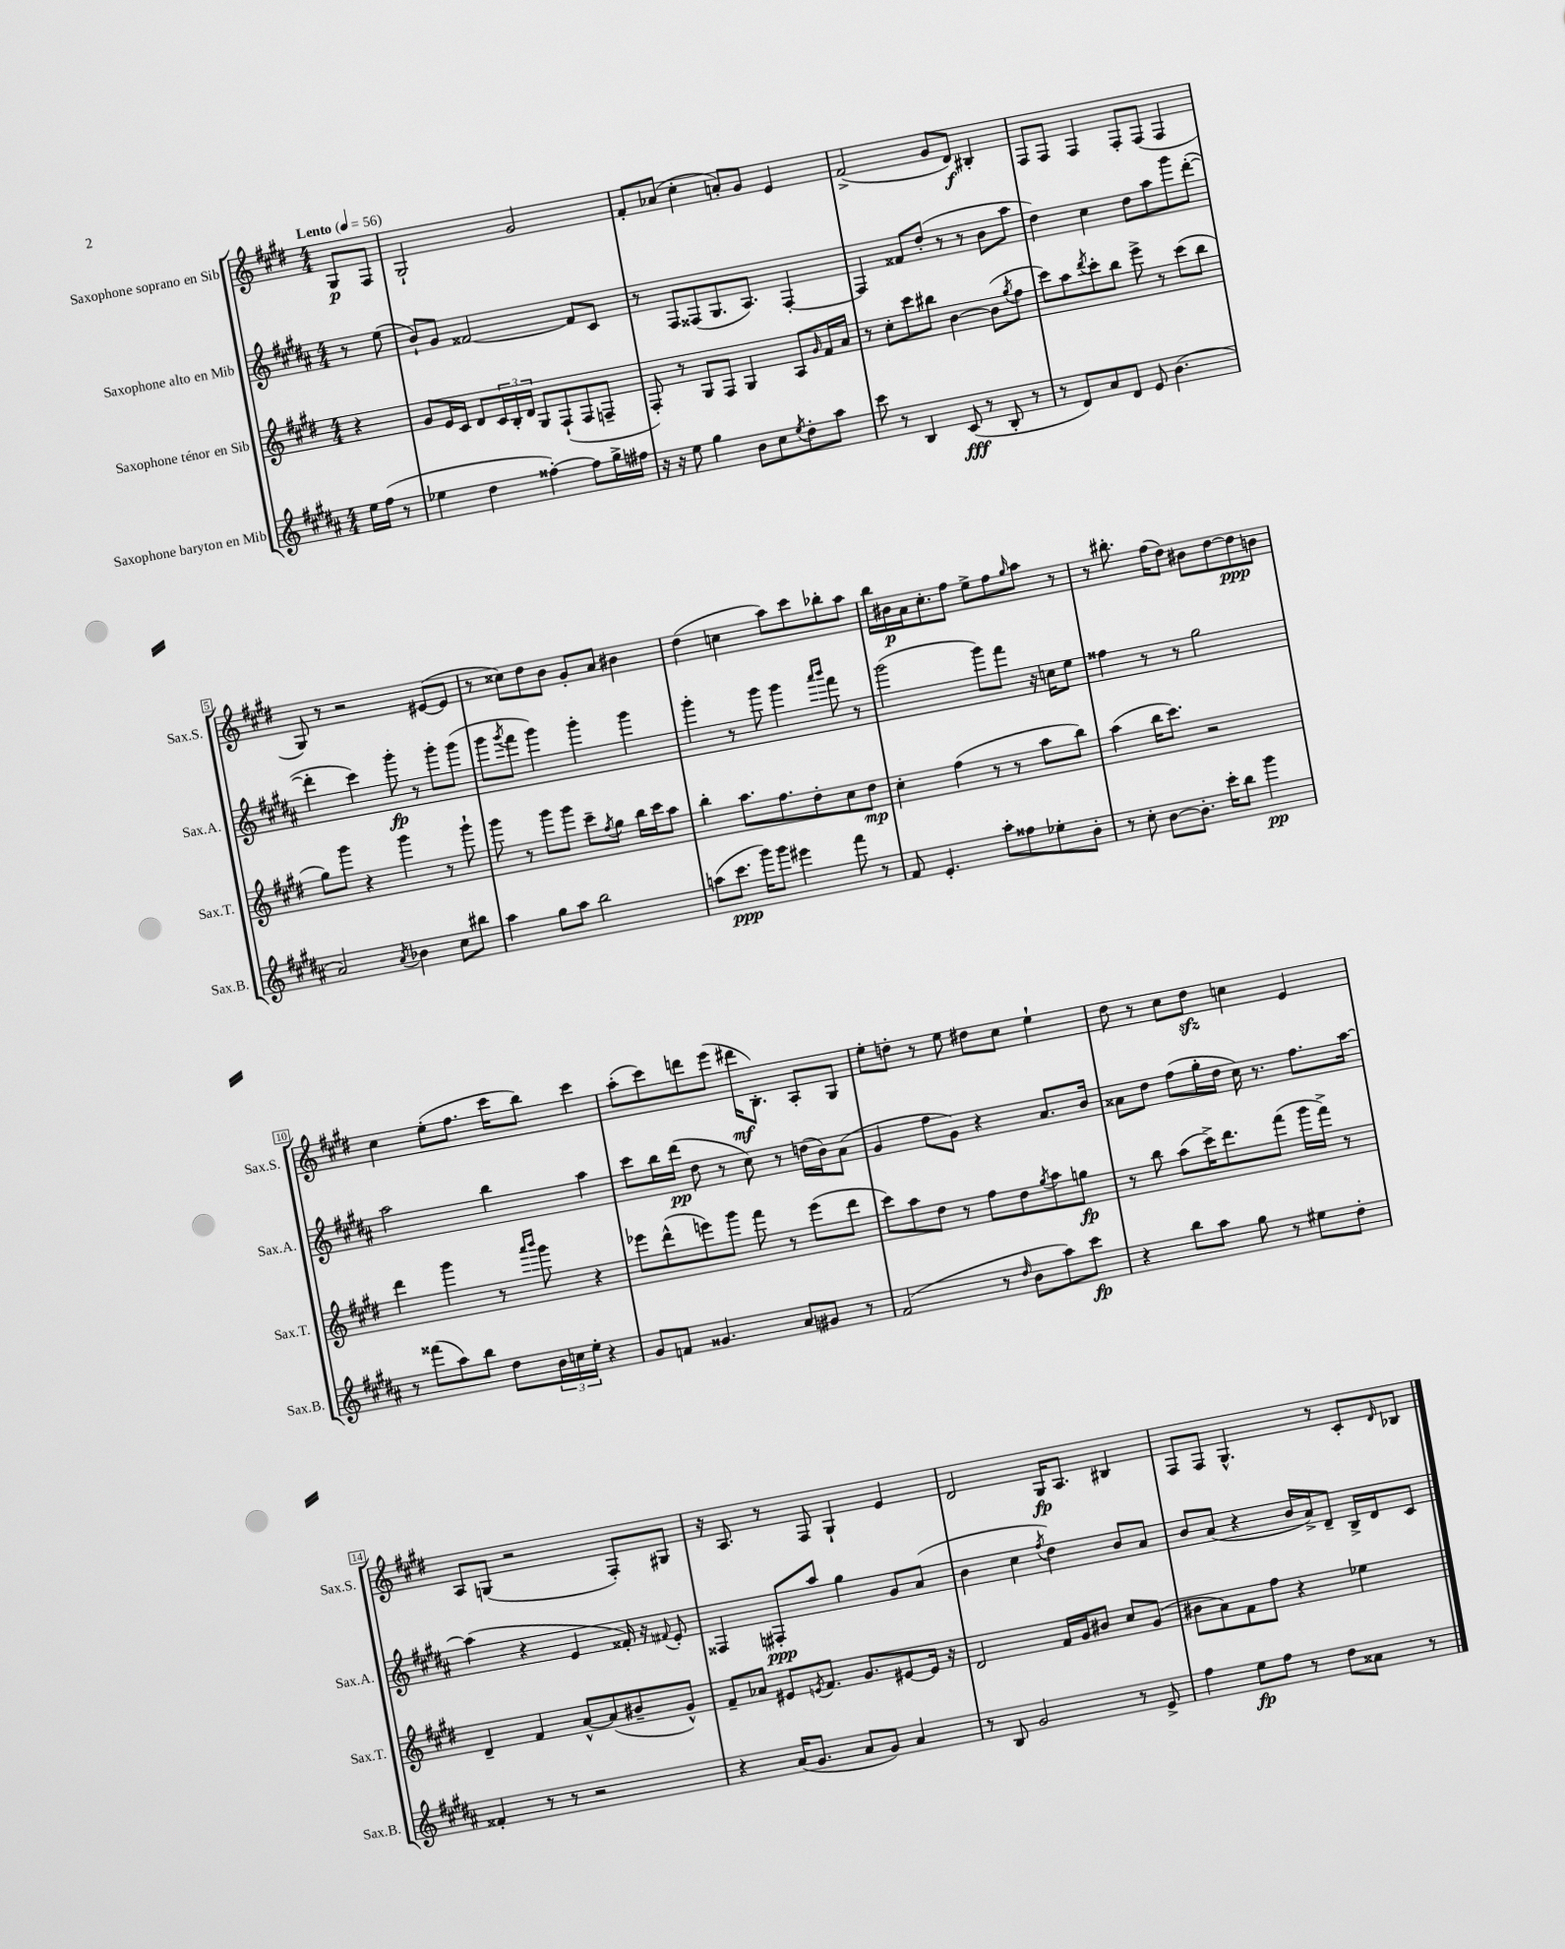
<<
\new StaffGroup <<
\new Staff = "s0" \with { instrumentName = "Saxophone soprano en Sib" shortInstrumentName = "Sax.S." } {
    \clef treble \key e \major \numericTimeSignature \time 4/4 \partial 4 \tempo "Lento" 4 = 56
    gis8\p fis8 |
    gis2-! gis'2 |
    fis'8-. aes'8( cis''4-. a'8-.) gis'8 e'4 |
    fis'2->( gis'8 dis'8\f) bis4-. |
    fis8 fis8 fis4 fis8-. fis8( fis4 |
    gis8) r8 r2 eis'8~( eis'8 |
    r8 cisis''8) dis''8 b'8 gis'8-. a'8 bis'4 |
    dis''4( c''4 a''8) cis'''8 bes''8-. a''8 |
    b''16 bis'16\p a'16 cis''8.-. fis''8 e''8-> fis''8 \grace { gis''16 } a''8 r8 |
    r8 bis''8.-. fis''16( dis''8) bis'8 dis''8~ dis''8\ppp b'8 |
    cis''4 e''8-.( fis''8. cis'''16 b''8) cis'''4 |
    a''8-.( cis'''8) d'''8 e'''8( dis'''16\mf b8.-.) a8-. gis8 |
    e''8-. d''8-. r8 e''8 dis''8 cis''8 e''4-! |
    dis''8 r8 cis''8 dis''8\sfz c''4 e'4 |
    a8 g8( r2 fis8-.) gis8 |
    r16 a8. r8 fis8 gis4-! e'4 |
    dis'2 gis16\fp a8. bis4 |
    fis8 fis8 gis4.-^ r8 cis'8-. \grace { dis'16 } bes8 \bar "|." |
}
\new Staff = "s1" \with { instrumentName = "Saxophone alto en Mib" shortInstrumentName = "Sax.A." } {
    \clef treble \key b \major \numericTimeSignature \time 4/4 \partial 4
    r8 e''8( |
    b'8-!) gis'8 fisis'2~ fisis'8 cis'8 |
    r8 fis8 fisis8( gis8. ais8.) fisis4~-. |
    fisis4 fisis'8 dis''8-.( r8 r8 b'8 ais''8 |
    dis''4) cis''4 dis''8 ais''8 gis'''8 dis'''8~-.( |
    dis'''4-. cis'''4) gis'''8-.\fp r8 gis'''8-. gis'''8( |
    gis'''8 \acciaccatura { gis'''8 } fis'''8 gis'''4) gis'''4-. gis'''4 |
    gis'''4-. r8 gis'''8 gis'''4 \grace { ais'''16 b'''16 } fis'''8 r8 |
    gis'''2( gis'''8) fis'''8 r16 c''16 e''8 |
    fisis''4 r8 r8 gis''2 |
    ais''2 b''4 ais''4 |
    cis'''8 b''16 dis'''16\pp( dis''8 r8 cis''8) r8 d''16( b'16) ais'8( |
    gis'4 fis''8 gis'8) r4 ais'8. b'16 |
    aisis'8 dis''8 fis''8( gis''16-. dis''16 cis''16) r8. fis''8. ais''16~ |
    ais''4( r4 e'4 fisis'16-.) r16 \appoggiatura { fis'8 } e'8-. |
    fisis4 fis8-.\ppp ais''8 gis''4 gis'8 ais'8( |
    b'4 cis''4 \acciaccatura { fis''8 } dis''4) b'8 ais'8 |
    b'8 ais'8( r4 b'16 ais'16->) dis'8-- b16-> dis'16 cis'8 \bar "|." |
}
\new Staff = "s2" \with { instrumentName = "Saxophone ténor en Sib" shortInstrumentName = "Sax.T." } {
    \clef treble \key e \major \numericTimeSignature \time 4/4 \partial 4
    r4 |
    gis'8 e'16 cis'16 dis'8 \tuplet 3/2 { cis'16 b16-. dis'16 } gis8 fis8-!( fis8 f8-- |
    fis8-.) r8 gis8 fis8 gis4 a8 \grace { gis'16 } fis'16 a'16 |
    r8 cis''8-. cis'''8 bis''8 b'4~ b'8( \acciaccatura { gis''8 } fis''8 |
    cis'''8) a''8 \acciaccatura { dis'''8 } cis'''8-. b''8 e'''8-> r8 cis'''8( b''8 |
    gis''8) gis'''8 r4 gis'''4 r8 gis'''8-! |
    gis'''8 r8 gis'''8 gis'''8 cis'''8-- \acciaccatura { fis''8 } gis''8 b''16 cis'''16 a''8 |
    b''4-. a''8. fis''8. dis''8-. cis''8 dis''8\mp |
    cis''4-. fis''4( r8 r8 a''8 b''8) |
    a''4( b''16 cis'''8.) r2 |
    dis'''4 gis'''4 r8 \grace { a'''16 b'''16 } gis'''8 r4 |
    ees'''8 dis'''8-^( e'''8) gis'''8 fis'''8 r8 e'''8( dis'''8 |
    cis'''8) a''8 dis''8 r8 fis''8 dis''8 \acciaccatura { gis''8 } a''8 g''8\fp |
    r8 b''8 a''8( cis'''16->) dis'''8. fis'''8( gis'''16 fis'''16->) r8 |
    dis'4-- fis'4 a'8~-^ a'8( bis'8-- gis'8-^) |
    fis'8-- aes'8 eis'8 \acciaccatura { e'8 } fis'8. gis'8. eis'8~ eis'16 r16 |
    dis'2 fis'16 gis'16 bis'8 cis''8 gis'8( |
    bis'8 a'8) fis'8 fis''8 r4 ees''4 \bar "|." |
}
\new Staff = "s3" \with { instrumentName = "Saxophone baryton en Mib" shortInstrumentName = "Sax.B." } {
    \clef treble \key b \major \numericTimeSignature \time 4/4 \partial 4
    e''16 fis''16( r8 |
    ees''4 dis''4 fisis''4~-.) fisis''8 gis''16-> fis''16 |
    r16 r16 e''8 gis''4 b'8 cis''8 \acciaccatura { e''8 } dis''8-. ais''8 |
    cis'''8 r8 b4 cis'8\fff( r8 b8-. r8 |
    r8 dis'8) ais'8 dis'8 e'8 b'4.( |
    ais'2) \acciaccatura { ais'8 } bes'4 cis''8 bis''8 |
    ais''4 gis''8 ais''8 b''2 |
    a''8( cis'''8.\ppp gis'''16) gis'''8 eis'''4 fis'''8 r8 |
    fis'8 e'4.-. ais''8-. fisis''8 ees''8-. b'8-. |
    r8 cis''8-. b'8~ b'8.-. cis'''16-. b''8 gis'''4\pp |
    r8 fisis'''8( ais''8) b''8 dis''8 \tuplet 3/2 { b'16 c''16 e''16-. } r4 |
    gis'8 f'8 gisis'4. ais'8 gis'8 r8 |
    fis'2( r8 \grace { dis''16 } b'8 ais''8) cis'''8\fp |
    r4 b''8 ais''8 gis''8 r8 eis''8 dis''8-. |
    fisis'4-. r8 r8 r2 |
    r4 ais'16( gis'8. ais'8 gis'8) ais'4 |
    r8 b8 gis'2 r8 e'8-> |
    fis''4 e''8\fp fis''8 r8 dis''8 aisis'8 r8 \bar "|." |
}
>>
>>
\layout { \context { \Score \override BarNumber.stencil = #(make-stencil-boxer 0.1 0.3 ly:text-interface::print) } }
